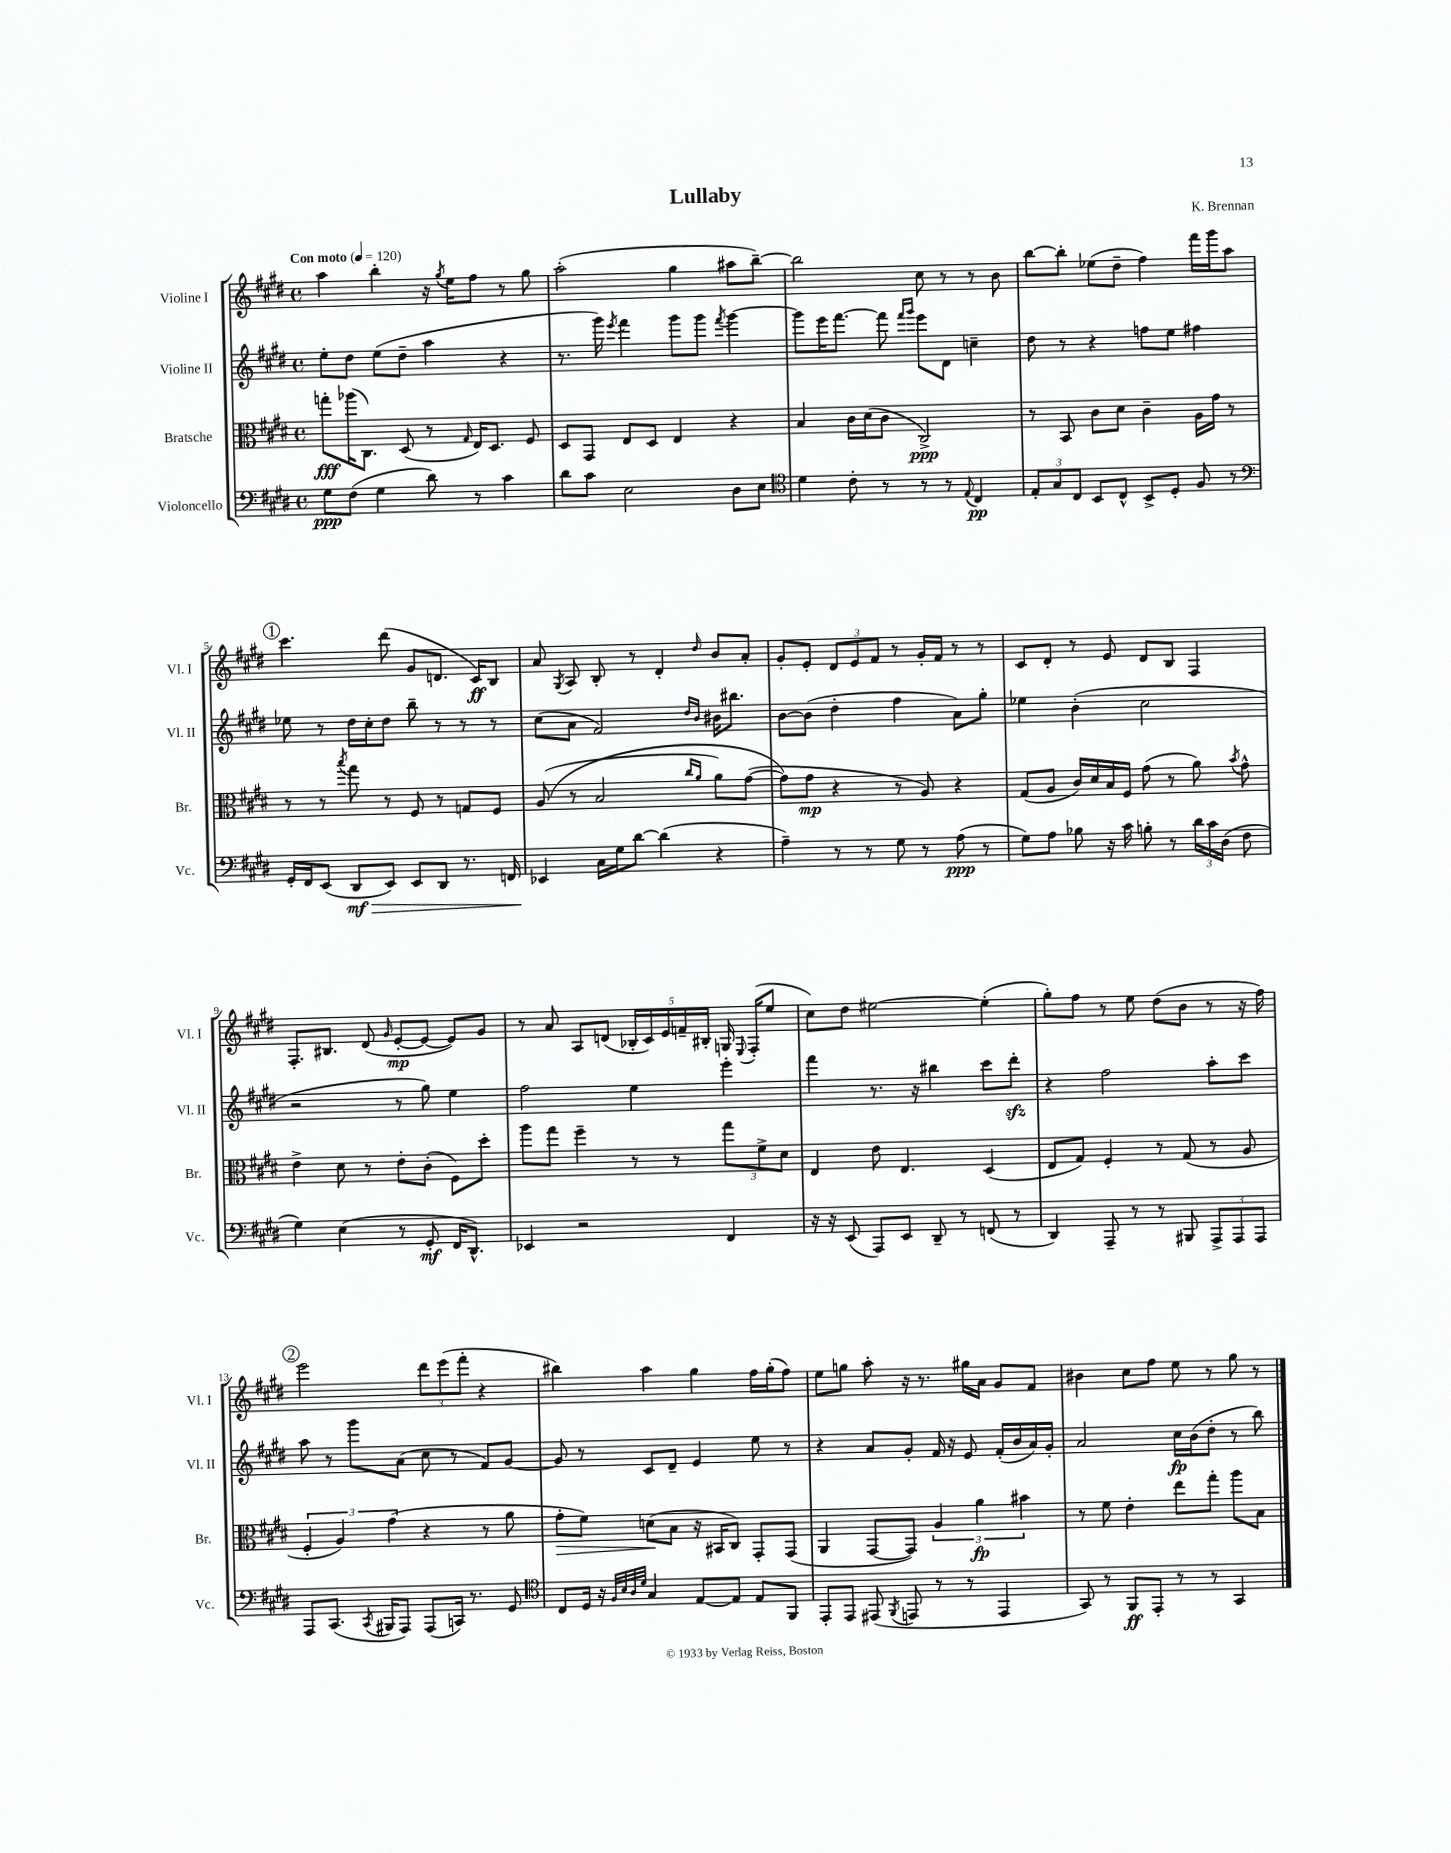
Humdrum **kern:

**kern	**dynam	**kern	**dynam	**kern	**dynam	**kern	**dynam
*part4	*part4	*part3	*part3	*part2	*part2	*part1	*part1
*staff4	*staff4	*staff3	*staff3	*staff2	*staff2	*staff1	*staff1
*I"Violoncello	*	*I"Bratsche	*	*I"Violine II	*	*I"Violine I	*
*I'Vc.	*	*I'Br.	*	*I'Vl. II	*	*I'Vl. I	*
*clefF4	*	*clefC3	*	*clefG2	*	*clefG2	*
*k[f#c#g#d#]	*	*k[f#c#g#d#]	*	*k[f#c#g#d#]	*	*k[f#c#g#d#]	*
*M4/4	*	*M4/4	*	*M4/4	*	*M4/4	*
*met(c)	*	*met(c)	*	*met(c)	*	*met(c)	*
*MM120	*	*MM120	*	*MM120	*	*MM120	*
=1	=1	=1	=1	=1	=1	=1	=1
!	!	!	!	!	!	!LO:TX:a:B:t=Con moto	!
8G#\L	ppp	8ggn'\L	fff	8ee'\L	.	4aa\	.
(8F#\J	.	(16aa-X\K	.	8dd#\J	.	.	.
.	.	8.C#\J)	.	.	.	.	.
4G#\	.	.	.	(8ee\L	.	4bb'\	.
.	.	(8D#/	.	8dd#~\J	.	.	.
8d#\)	.	8r	.	4aa\	.	16r	.
.	.	.	.	.	.	8qgg#/	.
.	.	.	.	.	.	16ee\KL	.
.	.	16qqG#/	.	.	.	.	.
8r	.	16E/KL)	.	.	.	8ff#\J	.
.	.	8.D#/J	.	.	.	.	.
4c#\	.	.	.	4r	.	8r	.
.	.	8F#/	.	.	.	8gg#\	.
=2	=2	=2	=2	=2	=2	=2	=2
8d#\L	.	8D#/L	.	8.r	.	(2aa'\	.
8c#\J	.	8GG#/J	.	.	.	.	.
.	.	.	.	16ggg#\)	.	.	.
.	.	.	.	8qeee/	.	.	.
2E\	.	8E/L	.	4fff#\	.	.	.
.	.	8D#/J	.	.	.	.	.
.	.	4E/	.	8ggg#\L	.	4gg#\	.
.	.	.	.	8ggg#\J	.	.	.
.	.	.	.	8qfff#/	.	.	.
8D#\L	.	4r	.	[4ggg#\	.	8aa#X\L	.
8E\J	.	.	.	.	.	[8bb~\J)	.
=3	=3	=3	=3	=3	=3	=3	=3
*clefC4	*	*	*	*	*	*	*
4d#\	.	4B/	.	8ggg#\L]	.	2bb\]	.
.	.	.	.	16eee\K	.	.	.
.	.	.	.	[8.fff#\J	.	.	.
8c#'\	.	16c#\LL	.	.	.	.	.
.	.	(16d#\J	.	.	.	.	.
8r	.	8c#\J	.	8fff#\]	.	.	.
.	.	.	.	16qqfff#/LL	.	.	.
.	.	.	.	16qqggg#/JJ	.	.	.
8r	.	2C#^/)	ppp	8eee\L	.	8cc#\	.
8r	.	.	.	8d#\J	.	8r	.
8qqE/	.	.	.	.	.	.	.
4C#/	pp	.	.	4ccn~\	.	8r	.
.	.	.	.	.	.	8b\	.
=4	=4	=4	=4	=4	=4	=4	=4
12E'/L	.	8r	.	8dd#\	.	[8bb\L	.
12G#/	.	.	.	.	.	.	.
.	.	8BB/	.	8r	.	8bb'\J]	.
12C#/J	.	.	.	.	.	.	.
8BB/L	.	8c#\L	.	4r	.	(8ee-X\L	.
8C#^^/J	.	8d#\J	.	.	.	8dd#~\J	.
8BB^/L	.	4c#~\	.	8ffn\L	.	4ff#\)	.
8D#'/J	.	.	.	8ee\J	.	.	.
8F#/	.	16A\LL	.	4ff#X\	.	16fff#\LL	.
.	.	16g#\JJ	.	.	.	16ggg#\J	.
8r	.	8r	.	.	.	8aa\J	.
!!LO:LB:g=z
!!LO:REH:place=s1:t=1
=5	=5	=5	=5	=5	=5	=5	=5
*clefF4	*	*	*	*	*	*	*
16GG#'/LL	.	8r	.	8ee-X\	.	4.ccc#\	.
16FF#/J	.	.	.	.	.	.	.
(8EE/J	.	8r	.	8r	.	.	.
.	.	8qbb/	.	.	.	.	.
!	!LO:HP:b	!	!	!	!	!	!
8DD#/L	> mf	8gg#\	.	16dd#\LL	.	.	.
.	.	.	.	16cc#'\J	.	.	.
8EE/J)	.	8r	.	8dd#\J	.	(8ddd#\	.
8EE/L	.	8F#/	.	8bb~\	.	8g#/L	.
8DD#/J	.	8r	.	8r	.	8.dn/J	.
8.r	.	8Gn/L	.	8r	.	.	.
.	.	.	.	.	.	16c#/KL)	ff
.	.	8F#/J	.	8r	.	8B/J	.
16FFn/	.	.	.	.	.	.	.
=6	=6	=6	=6	=6	=6	=6	=6
4EE-X/	.	((8A/	.	(8cc#\L	.	8a/	.
.	.	.	.	.	.	8qG#/	.
.	.	8r	.	8a\J	.	8A/	.
16C#\LL	]	2B/	.	2f#/)	.	8B'/	.
16G#\J	.	.	.	.	.	.	.
[8d#\J	.	.	.	.	.	8r	.
(4d#\]	.	.	.	.	.	4d#'/	.
.	.	16qqcc#/LL	.	16qqdd#/LL	.	.	.
.	.	16qqa/JJ	.	16qqb/JJ	.	16qqdd#/	.
4r	.	8a\L)	.	16b#X\KL	.	8b/L	.
.	.	.	.	8.bb#X\J	.	.	.
.	.	([8g#\J	.	.	.	8a'/J	.
=7	=7	=7	=7	=7	=7	=7	=7
4A~\)	.	8g#\L])	.	[8b\L	.	8g#'/L	.
.	.	8g#\J	mp	(8b\J]	.	8e'/J	.
8r	.	4r	.	4dd#'\	.	12d#/L	.
.	.	.	.	.	.	12e/	.
8r	.	.	.	.	.	.	.
.	.	.	.	.	.	12f#/J	.
8G#\	.	8r	.	4ff#\	.	8r	.
8r	.	8A/)	.	.	.	16g#'/LL	.
.	.	.	.	.	.	16f#/JJ	.
(8A\	ppp	4r	.	8a\L)	.	8r	.
8r	.	.	.	8gg#'\J	.	8r	.
=8	=8	=8	=8	=8	=8	=8	=8
8G#\L)	.	(8G#/L	.	4ee-X\	.	8c#/L	.
8A\J	.	8A/J	.	.	.	8d#'/J	.
8B-X\	.	16c#/LL)	.	(4b'\	.	8r	.
.	.	16d#/	.	.	.	.	.
16r	.	16B/	.	.	.	8e/	.
16c#\	.	16F#/JJ	.	.	.	.	.
8Bn'\	.	(8g#\	.	2cc#\	.	8d#/L	.
8r	.	8r	.	.	.	8B/J	.
24d#\LL	.	8a\)	.	.	.	4F#/	.
24c#\	.	.	.	.	.	.	.
(24D#\JJ	.	.	.	.	.	.	.
.	.	8qb/	.	.	.	.	.
8F#\	.	8g#^^\	.	.	.	.	.
!!LO:LB:g=z
=9	=9	=9	=9	=9	=9	=9	=9
4G#\)	.	4e^\	.	2r	.	8.F#'/L	.
.	.	.	.	.	.	8.B#X/J	.
(4E\	.	8d#\	.	.	.	.	.
.	.	8r	.	.	.	(8d#/	.
.	.	.	.	.	.	16qqg#/	.
8r	.	8e'\L	.	8r	.	[8e'/L	mp
8GG#'/	mf	(8c#'\J	.	8gg#\)	.	8e/J_	.
16FF#/KL	.	8F#\L)	.	4ee\	.	8e/L])	.
8.DD#^^/J)	.	.	.	.	.	.	.
.	.	8dd#'\J	.	.	.	8g#/J	.
=10	=10	=10	=10	=10	=10	=10	=10
4EE-X/	.	8aa\L	.	2ff#\	.	8r	.
.	.	8gg#\J	.	.	.	8a/	.
2r	.	4ff#~\	.	.	.	8A/L	.
.	.	.	.	.	.	(8dn/J	.
.	.	8r	.	4ee\	.	20B-X'/LL	.
.	.	.	.	.	.	20c#/)	.
.	.	.	.	.	.	20e/	.
.	.	8r	.	.	.	.	.
.	.	.	.	.	.	20fn~/	.
.	.	.	.	.	.	20B#X'/JJ	.
4FF#/	.	12gg#\L	.	4eee'\	.	16Gn/	.
.	.	.	.	.	.	8qqE/	.
.	.	.	.	.	.	(16F#'/KL	.
.	.	12f#^\	.	.	.	.	.
.	.	.	.	.	.	8ee/J	.
.	.	12d#\J	.	.	.	.	.
=11	=11	=11	=11	=11	=11	=11	=11
16r	.	4E/	.	4fff#\	.	8cc#\L)	.
16r	.	.	.	.	.	.	.
(8EE/	.	.	.	.	.	8dd#\J	.
8AAA/L)	.	8e\	.	8.r	.	[2ee#X\	.
8EE/J	.	4.E/	.	.	.	.	.
.	.	.	.	16r	.	.	.
8DD#~/	.	.	.	4bb#X\	.	.	.
8r	.	.	.	.	.	.	.
(8FFn/	.	(4D#/	.	8ccc#\L	.	(4ee#'\]	.
8r	.	.	.	8ddd#zz'\J	.	.	.
=12	=12	=12	=12	=12	=12	=12	=12
4DD#/)	.	8E/L	.	4r	.	8gg#'\L)	.
.	.	8G#/J)	.	.	.	8ff#\J	.
8AAA~/	.	4F#'/	.	2ff#\	.	8r	.
8r	.	.	.	.	.	8ee\	.
8r	.	8r	.	.	.	(8dd#\L	.
8BBB#X/	.	(8G#/	.	.	.	8b\J	.
12AAA^/L	.	8r	.	8aa'\L	.	8r	.
12AAA/	.	.	.	.	.	.	.
.	.	8A/	.	8ccc#\J	.	16r	.
12AAA/J	.	.	.	.	.	.	.
.	.	.	.	.	.	16ff#\)	.
!!LO:LB:g=z
!!LO:REH:place=s1:t=2
=13	=13	=13	=13	=13	=13	=13	=13
8AAA/L	.	6F#'/	.	8aa\	.	2eee\	.
(8.CC#/J	.	.	.	8r	.	.	.
.	.	6A/)	.	.	.	.	.
.	.	.	.	8ggg#\L	.	.	.
8qCC#/	.	.	.	.	.	.	.
16BBB#X/KL	.	.	.	.	.	.	.
.	.	(6g#\	.	.	.	.	.
8AAA/J)	.	.	.	(8a\J	.	.	.
(8AAA/L	.	4r	.	8cc#\	.	12ddd#\L	.
.	.	.	.	.	.	(12eee\	.
16CCn/Jk)	.	.	.	8r	.	.	.
.	.	.	.	.	.	12fff#'\J	.
8.r	.	.	.	.	.	.	.
.	.	8r	.	8f#/L)	.	4r	.
8GG#/	.	8a\	.	[8g#/J	.	.	.
=14	=14	=14	=14	=14	=14	=14	=14
*clefC4	*	*	*	*	*	*	*
!	!	!	!LO:HP:b	!	!	!	!
8C#/L	.	8g#'\L	>	8g#/]	.	4bb#X\)	.
16D#/Jk	.	8f#\J)	.	8r	.	.	.
16r	.	.	.	.	.	.	.
32qqF#/LLL	.	.	.	.	.	.	.
32qqB/	.	.	.	.	.	.	.
32qqA/	.	.	.	.	.	.	.
32qqd#/JJJ	.	.	.	.	.	.	.
4G#/	.	(8dn\L	.	8c#/L	.	4aa\	.
.	.	8B\J	]	8d#~/J	.	.	.
[8E/L	.	16r	.	4e/	.	4gg#\	.
.	.	16BB#X/KL	.	.	.	.	.
8E/J]	.	8C#/J)	.	.	.	.	.
8E/L	.	8GG#'/L	.	8ee\	.	16ff#\LL	.
.	.	.	.	.	.	(16gg#'\J	.
8FF#/J	.	(8GG#/J	.	8r	.	8ff#\J)	.
=15	=15	=15	=15	=15	=15	=15	=15
8EE'/L	.	4AA/	.	4r	.	8ee\L	.
8EE/J	.	.	.	.	.	8ggn\J	.
(8EE#X/	.	[8GG#/L	.	8a/L	.	8aa'\	.
8qFF#/	.	.	.	.	.	.	.
8EEn/	.	8GG#/J])	.	8g#'/J	.	16r	.
.	.	.	.	.	.	8.r	.
8r	.	6A/	.	16f#/	.	.	.
.	.	.	.	16r	.	.	.
8r	.	.	.	8e/	.	16gg#X\LL	.
.	.	6a\	fp	.	.	.	.
.	.	.	.	.	.	16a\JJ	.
4EE/	.	.	.	(16f#'/LL	.	8g#/L	.
.	.	.	.	16b/	.	.	.
.	.	6b#X\	.	.	.	.	.
.	.	.	.	16a/)	.	8f#/J	.
.	.	.	.	16g#'/JJ	.	.	.
=16	=16	=16	=16	=16	=16	=16	=16
8GG#/)	.	8r	.	2a/	.	4b#X\	.
8r	.	8f#\	.	.	.	.	.
8FF#/L	ff	4e'\	.	.	.	8cc#\L	.
8EE'/J	.	.	.	.	.	8ff#\J	.
8r	.	8ee\L	.	16cc#\LL	fp	8ee\	.
.	.	.	.	(16b\J	.	.	.
8r	.	8gg#'\J	.	8dd#'\J	.	8r	.
4GG#/	.	8aa\L	.	8r	.	8gg#\	.
.	.	8B\J	.	8bb\)	.	8r	.
==	==	==	==	==	==	==	==
*-	*-	*-	*-	*-	*-	*-	*-
